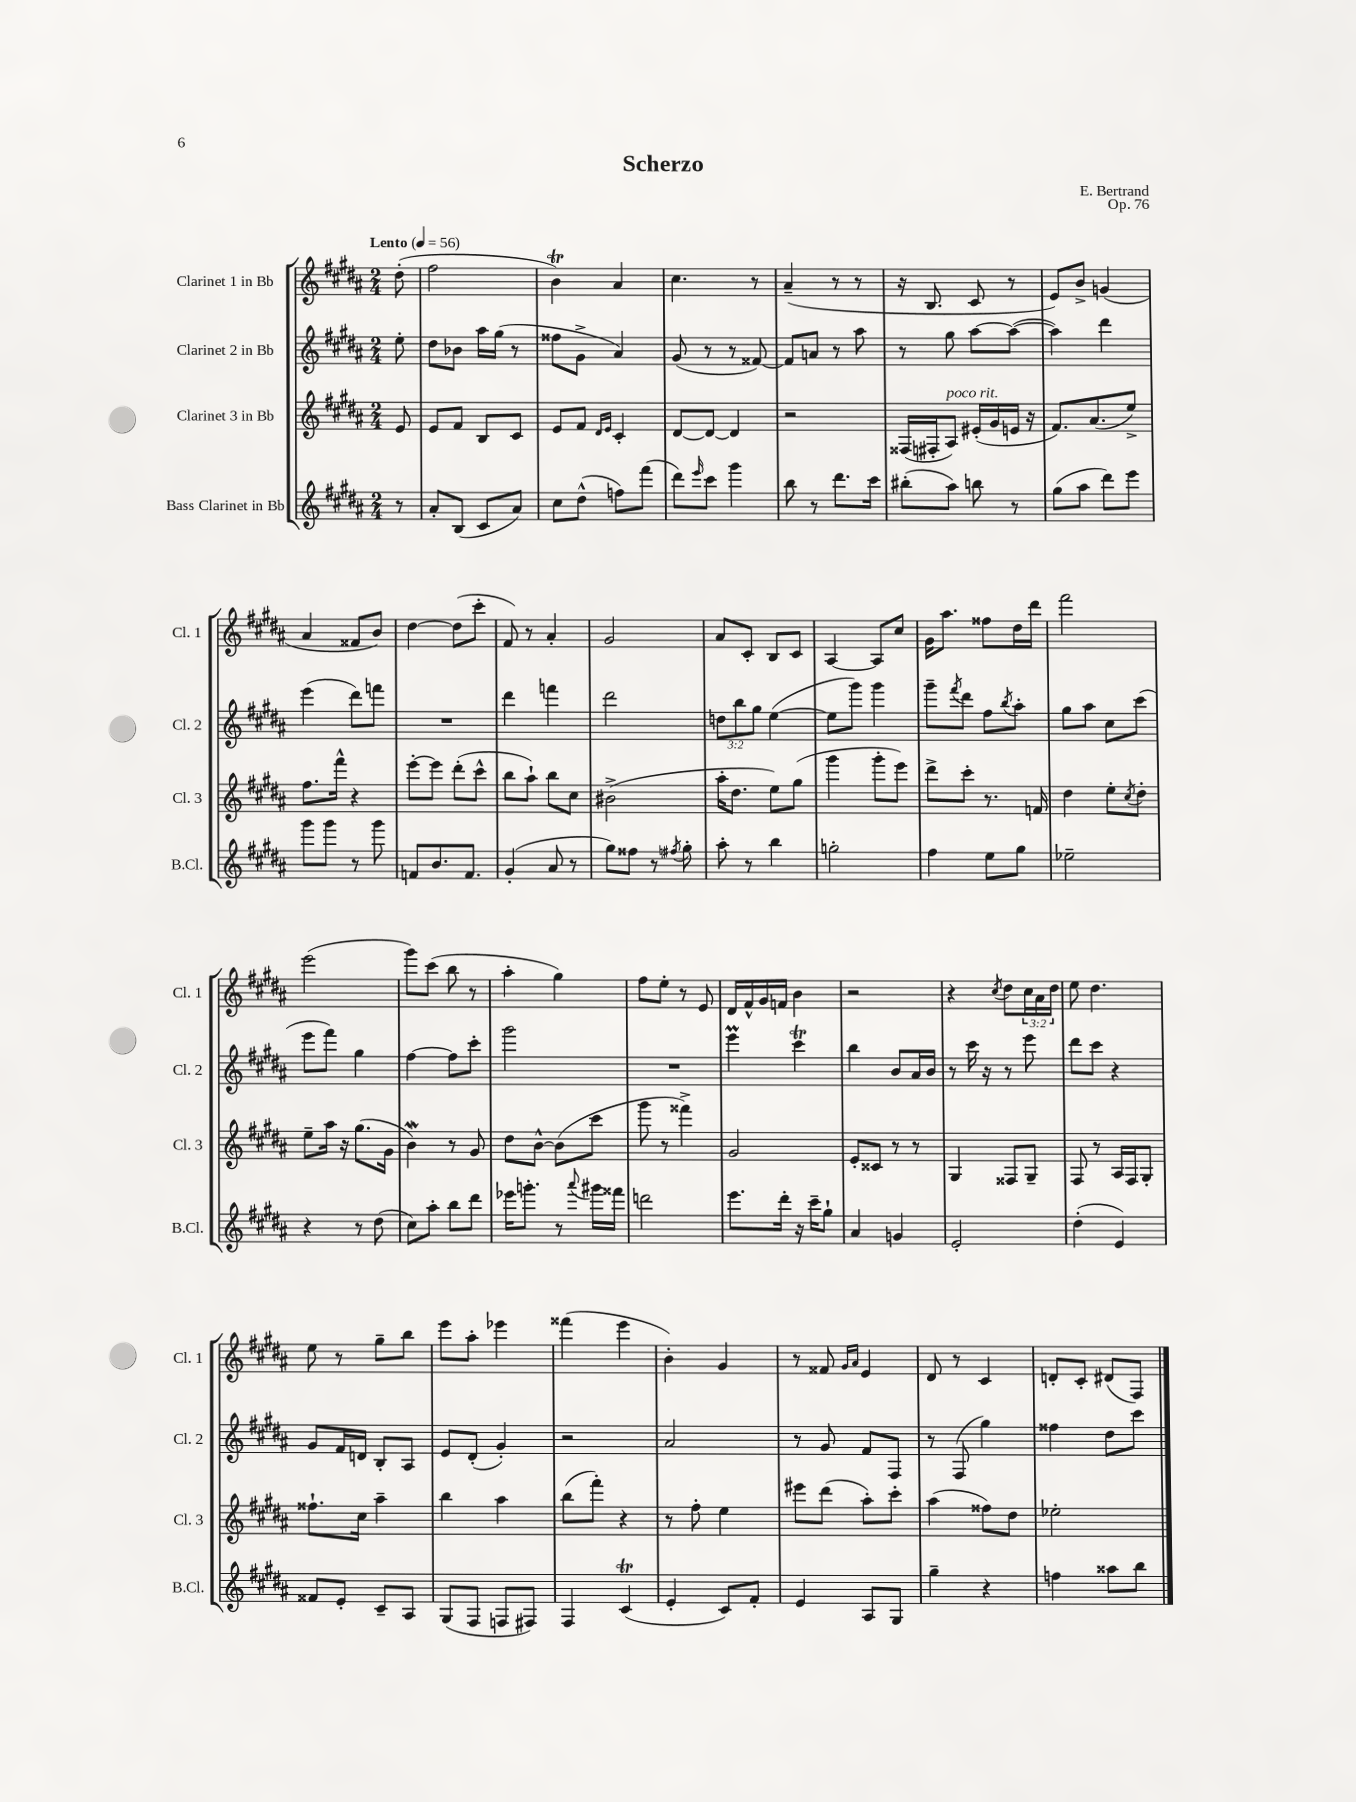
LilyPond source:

\header { title = "Scherzo" composer = "E. Bertrand" opus = "Op. 76" }
<<
\new StaffGroup <<
\new Staff = "s0" \with { instrumentName = "Clarinet 1 in Bb" shortInstrumentName = "Cl. 1" } {
    \clef treble \key b \major \numericTimeSignature \time 2/4 \override Staff.TupletNumber.text = #tuplet-number::calc-fraction-text \partial 8 \tempo "Lento" 4 = 56
    dis''8-.( |
    fis''2 |
    b'4\trill) ais'4 |
    cis''4. r8 |
    ais'4--( r8 r8 |
    r16 b8. cis'8 r8 |
    e'8) b'8-> g'4( |
    ais'4 fisis'8 b'8) |
    dis''4~ dis''8( cis'''8-. |
    fis'8) r8 ais'4-. |
    gis'2 |
    ais'8 cis'8-. b8 cis'8 |
    ais4~ ais8 cis''8 |
    gis'16 ais''8. fisis''8 dis''16 dis'''16 |
    fis'''2 |
    e'''2( |
    gis'''8) cis'''8( b''8 r8 |
    ais''4-. gis''4) |
    fis''8 e''8-. r8 e'8 |
    dis'16 fis'16-^ gis'16 f'16 b'4 |
    r2 |
    r4 \acciaccatura { cis''8 } dis''8 \tuplet 3/2 { cis''16 ais'16 dis''16 } |
    e''8 dis''4. |
    e''8 r8 gis''8-- b''8 |
    e'''8 ais''8-. ees'''4 |
    fisis'''4( e'''4 |
    b'4-.) gis'4 |
    r8 fisis'8 \grace { gis'16 ais'16 } e'4 |
    dis'8 r8 cis'4 |
    d'8-. cis'8-. dis'8( fis8) \bar "|." |
}
\new Staff = "s1" \with { instrumentName = "Clarinet 2 in Bb" shortInstrumentName = "Cl. 2" } {
    \clef treble \key b \major \numericTimeSignature \time 2/4 \override Staff.TupletNumber.text = #tuplet-number::calc-fraction-text \partial 8
    e''8-. |
    dis''8 bes'8 ais''16 gis''16( r8 |
    fisis''8 gis'8-> ais'4) |
    gis'8( r8 r8 fisis'8~) |
    fisis'8 a'8 r8 ais''8 |
    r8 gis''8 ais''8~ ais''8~( |
    ais''4) dis'''4 |
    e'''4( dis'''8) f'''8 |
    R2 |
    dis'''4 f'''4 |
    dis'''2 |
    \tuplet 3/2 { d''8 b''8 gis''8 } e''4~( |
    e''8 gis'''8) gis'''4 |
    gis'''8-- \acciaccatura { fis'''8 } dis'''8 fis''8 \acciaccatura { b''8 } ais''8-. |
    gis''8 ais''8 cis''8 cis'''8( |
    e'''8 fis'''8) gis''4 |
    fis''4~ fis''8 cis'''8-. |
    gis'''2 |
    R2 |
    e'''4\prall cis'''4\trill |
    b''4 b'8 ais'16 b'16 |
    r8 cis'''16 r16 r8 e'''8 |
    dis'''8 cis'''8 r4 |
    gis'8 fis'16 d'16 b8-. ais8 |
    e'8 dis'8-.( gis'4-.) |
    r2 |
    ais'2 |
    r8 gis'8 fis'8 fis8 |
    r8 fis8( gis''4) |
    fisis''4 dis''8 cis'''8 \bar "|." |
}
\new Staff = "s2" \with { instrumentName = "Clarinet 3 in Bb" shortInstrumentName = "Cl. 3" } {
    \clef treble \key b \major \numericTimeSignature \time 2/4 \partial 8
    e'8 |
    e'8 fis'8 b8 cis'8 |
    e'8 fis'8 \grace { dis'16 e'16 } cis'4-. |
    dis'8~ dis'8~ dis'4 |
    r2 |
    fisis16( fis16-. ais8^\markup { \italic "poco rit." }) eis'16-.( gis'16 e'16 r16 |
    fis'8.) ais'8.( e''8->) |
    fis''8. fis'''16-^ r4 |
    e'''8~-. e'''8 dis'''8-.( cis'''8-^ |
    b''8 ais''8-!) b''8 cis''8 |
    bis'2->( |
    ais''16-. dis''8. e''8) gis''8( |
    gis'''4 gis'''8-. e'''8) |
    dis'''8-> cis'''8-. r8. f'16 |
    dis''4 e''8-. \acciaccatura { cis''8 } dis''8-. |
    e''8-- ais''16 r16 gis''8.( gis'16 |
    b'4\mordent) r8 gis'8 |
    dis''8 b'8~-^ b'8( cis'''8 |
    gis'''8 r8 fisis'''4->) |
    gis'2 |
    e'8-. cisis'8 r8 r8 |
    gis4 fisis8 gis8-- |
    fis8 r8 ais16 fis16 gis8-. |
    fisis''8.-! cis''16 ais''4-- |
    b''4 ais''4 |
    b''8( fis'''8-.) r4 |
    r8 fis''8-. e''4 |
    eis'''8 dis'''8( ais''8-.) cis'''8-. |
    ais''4( fisis''8) dis''8 |
    ees''2-. \bar "|." |
}
\new Staff = "s3" \with { instrumentName = "Bass Clarinet in Bb" shortInstrumentName = "B.Cl." } {
    \clef treble \key b \major \numericTimeSignature \time 2/4 \partial 8
    r8 |
    ais'8-. b8( cis'8 ais'8) |
    cis''8 dis''8-^( f''8) fis'''8( |
    dis'''8) \grace { e'''16 } cis'''8 gis'''4 |
    b''8 r8 dis'''8. cis'''16 |
    bis''8-.( ais''8) b''8 r8 |
    gis''8( ais''8 dis'''8) e'''8 |
    gis'''8 gis'''8 r8 gis'''8 |
    f'8 b'8. f'8. |
    gis'4-.( ais'8 r8 |
    gis''8) fisis''8 r8 \acciaccatura { fis''8 } gis''8-. |
    ais''8-. r8 b''4 |
    g''2-. |
    fis''4 e''8 gis''8 |
    ees''2-- |
    r4 r8 dis''8( |
    cis''8) ais''8-. b''8 dis'''8 |
    ees'''16 g'''8.-. r8 \appoggiatura { ais'''8 } gis'''16 fisis'''16 |
    d'''2 |
    e'''8. dis'''16-. r16 cis'''16-- gis''8-! |
    ais'4 g'4 |
    e'2-. |
    dis''4-.( e'4) |
    fisis'8 e'8-. cis'8-- ais8 |
    gis8( fis8 f8 fis8) |
    fis4 cis'4\trill( |
    e'4-. cis'8) fis'8-. |
    e'4 ais8 gis8 |
    gis''4-- r4 |
    f''4 aisis''8 b''8 \bar "|." |
}
>>
>>
\layout { \context { \Score \remove "Bar_number_engraver" } }
